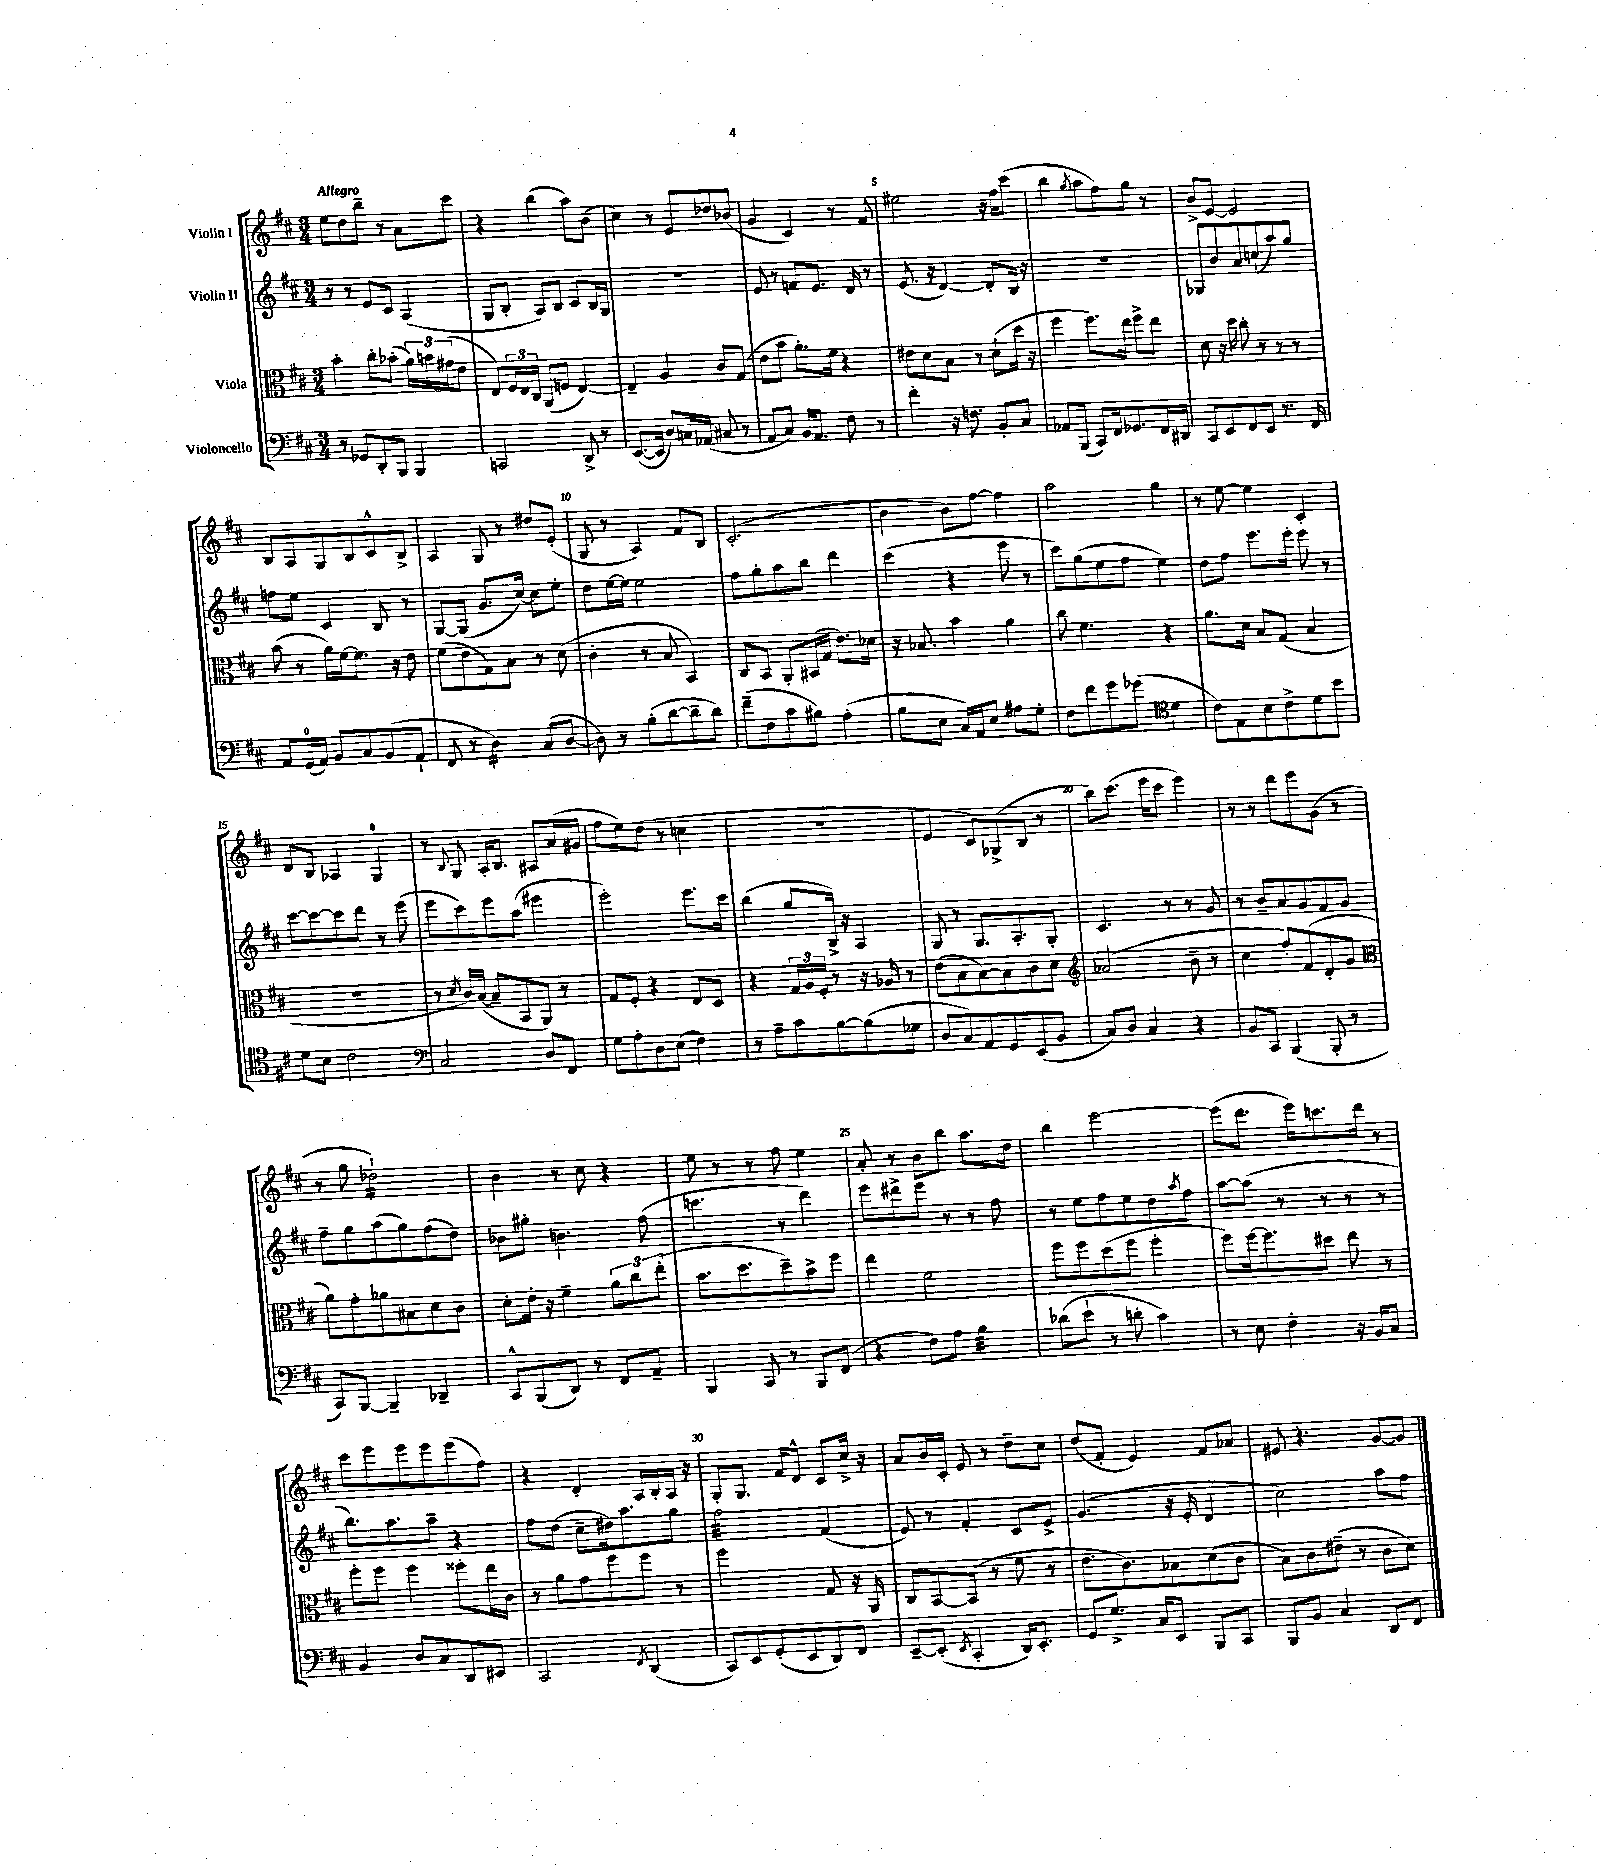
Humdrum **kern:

**kern	**kern	**kern	**kern
*staff4	*staff3	*staff2	*staff1
*clefF4	*clefC3	*clefG2	*clefG2
*k[f#c#]	*k[f#c#]	*k[f#c#]	*k[f#c#]
*M3/4	*M3/4	*M3/4	*M3/4
8r	4b'	8r	8ee
8GG-	.	8r	8dd
8DD'	8cc#'	8e	8bb~
8BBB	(8b-'	8c#	8r
4BBB	24a)	(4A	8a
.	24b	.	.
.	(24g#	.	.
.	8e	.	8ccc#
=	=	=	=
2CC	8E)	8G	4r
.	24F#	8B'	.
.	24E	.	.
.	24C#	.	.
.	(8AA	8A)	(4bb
.	8F	8B	.
8DD^	[4E)	8c#	8aa)
8r	.	16B	(8b
.	.	16G	.
=	=	=	=
([8.EE	4E~]	2.r	4cc#)
16EE]	.	.	.
8D)	4A	.	8r
16C	.	.	8e
(16AA-	.	.	.
8C#	8c#	.	8dd-
8r	(8G	.	(8b-
=	=	=	=
8AA	8e	8e	4g
8C#)	8b	8r	.
16BB	8.a')	8f	4c#)
8.AA	.	.	.
.	.	8.e	.
.	16f#	.	.
8F#	4r	.	8r
.	.	16d	.
8r	.	8r	8f#
=	=	=	=
4f#'	8e#	(8.e	2ee#
.	8d	.	.
.	.	16r	.
16r	8B	[4d)	.
8.F	.	.	.
.	8r	.	.
8BB'	(8d`	8d']	16r
.	.	.	16ff#
8C#	16dd	16B	(8ccc#
.	16r	16r	.
=	=	=	=
8AA-	4ff#	2.r	4bb
(8BBB	.	.	.
.	.	.	8qgg
8CC#)	8.ff#)	.	8aa
16FF#	.	.	8ff#)
8.GG-	16ee	.	.
.	8ff#^	.	8gg
16FF#	8ee	.	8r
16DD#	.	.	.
=	=	=	=
8CC#	8d	8G-	8b^
8EE	16r	8b	[8e
.	16dd	.	.
8FF#	8cc#'	8a	2e]
8EE	8r	(8cc`	.
8.r	8r	8aa)	.
.	8r	8gg	.
16FF#	.	.	.
=	=	=	=
8AA	(8b	8ff	8B
(16GG	8r	8ee	8A
16AA)	.	.	.
8BB	16a)	4c#	8G
.	[16f#	.	.
8C#	8.f#]	.	8B
(8BB	.	8B	8c#^^
.	16r	.	.
8AA`	8e	8r	8B^
=	=	=	=
8FF#	(8f#	[8G	4A
8r	8e	(8G]	.
4D)	8G)	8.g	8G
.	8B	.	8r
.	.	[16cc#)	.
(8C#	8r	8cc#]	8dd#
[8D	(8d	8ee'	(8e'
=	=	=	=
8D])	4c#'	8dd	8G
8r	.	[16ee	8r
.	.	16ee]	.
(8B'	8r	2ee	4A)
[8d	8B	.	.
8d~]	4BB)	.	8f#
8d)	.	.	8B
=	=	=	=
(8f#~	8C#	8ff#	(2.c#'
8F#	8BB	8gg'	.
8c#	8AA'	8aa	.
8B#)	(16BB#	8bb	.
.	16G	.	.
(4A'	8.e)	4ddd	.
.	16d-	.	.
=	=	=	=
8B	16r	(4ccc#	4b
.	8.B-	.	.
8E	.	.	.
16C#)	4b	4r	8b)
16AA	.	.	.
8E	.	.	[8ff#
8A#	4a	8eee	4ff#]
8G'	.	8r	.
=	=	=	=
8F#	8cc#	8ccc#)	2aa
8f#	4.f#	(8gg	.
8g	.	8ee	.
(8g-	.	8ff#	.
*clefC4	*	*	*
4d	4r	4ee)	4gg
=	=	=	=
8c#)	8.a	8dd	8r
8E	.	8ff#	[8ee
.	16d	.	.
8B	8B	8.eee	4ee]
8c#^	(8G	.	.
.	.	16eee'	.
8d	4B	8eee	4c#'
8b	.	8r	.
=	=	=	=
8d	2.r	[8ccc#	8d
8B	.	8ccc#_	8B
2c#	.	8ccc#]	4A-
.	.	8ddd	.
.	.	8r	4G
.	.	(8eee	.
=	=	=	=
*clefF4	*	*	*
2C#	8r	8eee	8r
.	8qd	.	8qqB
.	16c#)	8ccc#)	8G
.	([16B	.	.
.	8B~]	8eee	16A'
.	.	.	8.B
.	8BB	(8aa	.
8D	8AA)	4eee#	8A#
8FF#	8r	.	(16a
.	.	.	16g#
=	=	=	=
8G	8G	2eee')	8ff#
8A'	8F#'	.	8ee)
8D	4r	.	(8dd
(8E	.	.	8r
4F#)	8E	8.eee	4cc
.	8D	.	.
.	.	16ccc#	.
=	=	=	=
8r	4r	(4bb	2.r
8A~	.	.	.
8c#	24G	8gg	.
.	24A	.	.
.	24F#'	.	.
[8B	8r	16B^)	.
.	.	16r	.
(8B]	16r	4A	.
.	16A-	.	.
8G-	8r	.	.
=	=	=	=
8D	(8e	8G	4e
8C#)	8B	8r	.
8AA	[8B)	8.G	8c#)
8GG	8B]	.	(8G-^
.	.	8.A'	.
(8EE	8c#	.	8B
8BB	8d	8G'	8r
=	=	=	=
*	*clefG2	*	*
8C#)	(2a-	4.c#	8bb)
8D	.	.	(8.ccc#
4C#	.	.	.
.	.	.	16eee
.	.	8r	8ccc#
4r	8b~	8r	4eee)
.	8r	8g	.
=	=	=	=
8BB	4cc#	8r	8r
8CC#	.	8b~	8r
(4BBB	8ff#')	8a	8ddd
.	(8f#	8g	8eee
8BBB'	8d'	8f#	(8g
8r	8g	8g	8r
=	=	=	=
*	*clefC3	*	*
8CC#)	8a)	8ff#~	8r
[8BBB	8g'	8gg	8gg
4BBB~]	8a-	(8aa	2dd-`)
.	8B#	8gg)	.
4DD-~	8d	(8ff#	.
.	8c#	8dd)	.
=	=	=	=
8CC#^^	8d'	8b-	4b
(8BBB	16e'	8gg#'	.
.	16r	.	.
8DD)	4f#~	4.b	8r
8r	.	.	8cc#
8FF#	12a	.	4r
.	12cc#	.	.
8AA~	.	(8ff#	.
.	(12ee'	.	.
=	=	=	=
4BBB	8.b	4.ccc	8ee
.	.	.	8r
.	8.dd	.	.
8CC#	.	.	8r
8r	8dd~)	8r	8ff#
8BBB	8b^	4ddd)	4ee
(8FF#	8ff#	.	.
=	=	=	=
4r	4ee	8eee	8a'
.	.	8ddd#^	8r
8F#)	2f#	8eee	8b
8A	.	8r	8bb
4B	.	8r	8.aa
.	.	8ff#	.
.	.	.	16dd
=	=	=	=
(8d-	8ff#	8r	4bb
8e`	8ff#	8ee	.
8r	(8dd	8ff#	[2eee
8d'	8ff#	8ee	.
4c#)	4ff#'	8dd	.
.	.	8qaa	.
.	.	8ff#	.
=	=	=	=
8r	8ff#)	[8aa	(8eee]
8E	[16ff#	(8aa]	8.ddd
.	8.ff#]	.	.
4F#'	.	8r	.
.	.	.	16eee)
.	8dd#	8r	8.ccc
16r	8ee	8r	.
16BB	.	.	16ddd
8C#	8r	8r	8r
=	=	=	=
4BB	8ff#'	8.bb)	8ccc#
.	8ff#	.	8eee
.	.	8.aa	.
8D	4ff#	.	8eee
8C#	.	8aa~	8eee
8DD	8ff##'	4r	(8eee
8EE#	16ee	.	8ff#)
.	16c#	.	.
=	=	=	=
2CC#	8r	8ff#	4r
.	8a	(8dd	.
.	8g	8cc#~	4d'
.	8ff#	16dd#)	.
.	.	8.aa	.
8qFF#	.	.	.
(4DD	8ff#	.	16A
.	.	.	16B'
.	8r	8gg	16A
.	.	.	16r
=	=	=	=
8CC#)	2ff#	2ff#	8G'
8EE	.	.	8.G
(8GG'	.	.	.
.	.	.	16f#
8EE	.	.	8d^^
8DD)	8G	(4f#	8c#
8FF#	16r	.	16cc#^
.	16AA	.	16r
=	=	=	=
[8EE~	8C#	8e)	8a
(8EE']	[8BB	8r	16b
.	.	.	16c#'
8qEE	.	.	.
4CC#'	(8BB]	4f#'	8e
.	8r	.	8r
16DD)	8f#	8c#	8dd~
8.EE'	.	.	.
.	8r	8e^	8cc#
=	=	=	=
8GG	8.e	(4.g	(8dd
8.G^	.	.	8f#'
.	8.c#)	.	.
.	.	.	4e)
16C#	.	.	.
8EE	8B-	16r	.
.	.	16e'	.
8BBB	(8d	4d	8f#
8CC#	8c#	.	8a-
=	=	=	=
8BBB	8B)	2cc#)	8e#
8BB	8c#	.	4.r
4C#	(8e#~	.	.
.	8r	.	.
8DD	8c#	8aa	[8g
8FF#	8d)	8ff#	8g]
==	==	==	==
*-	*-	*-	*-
